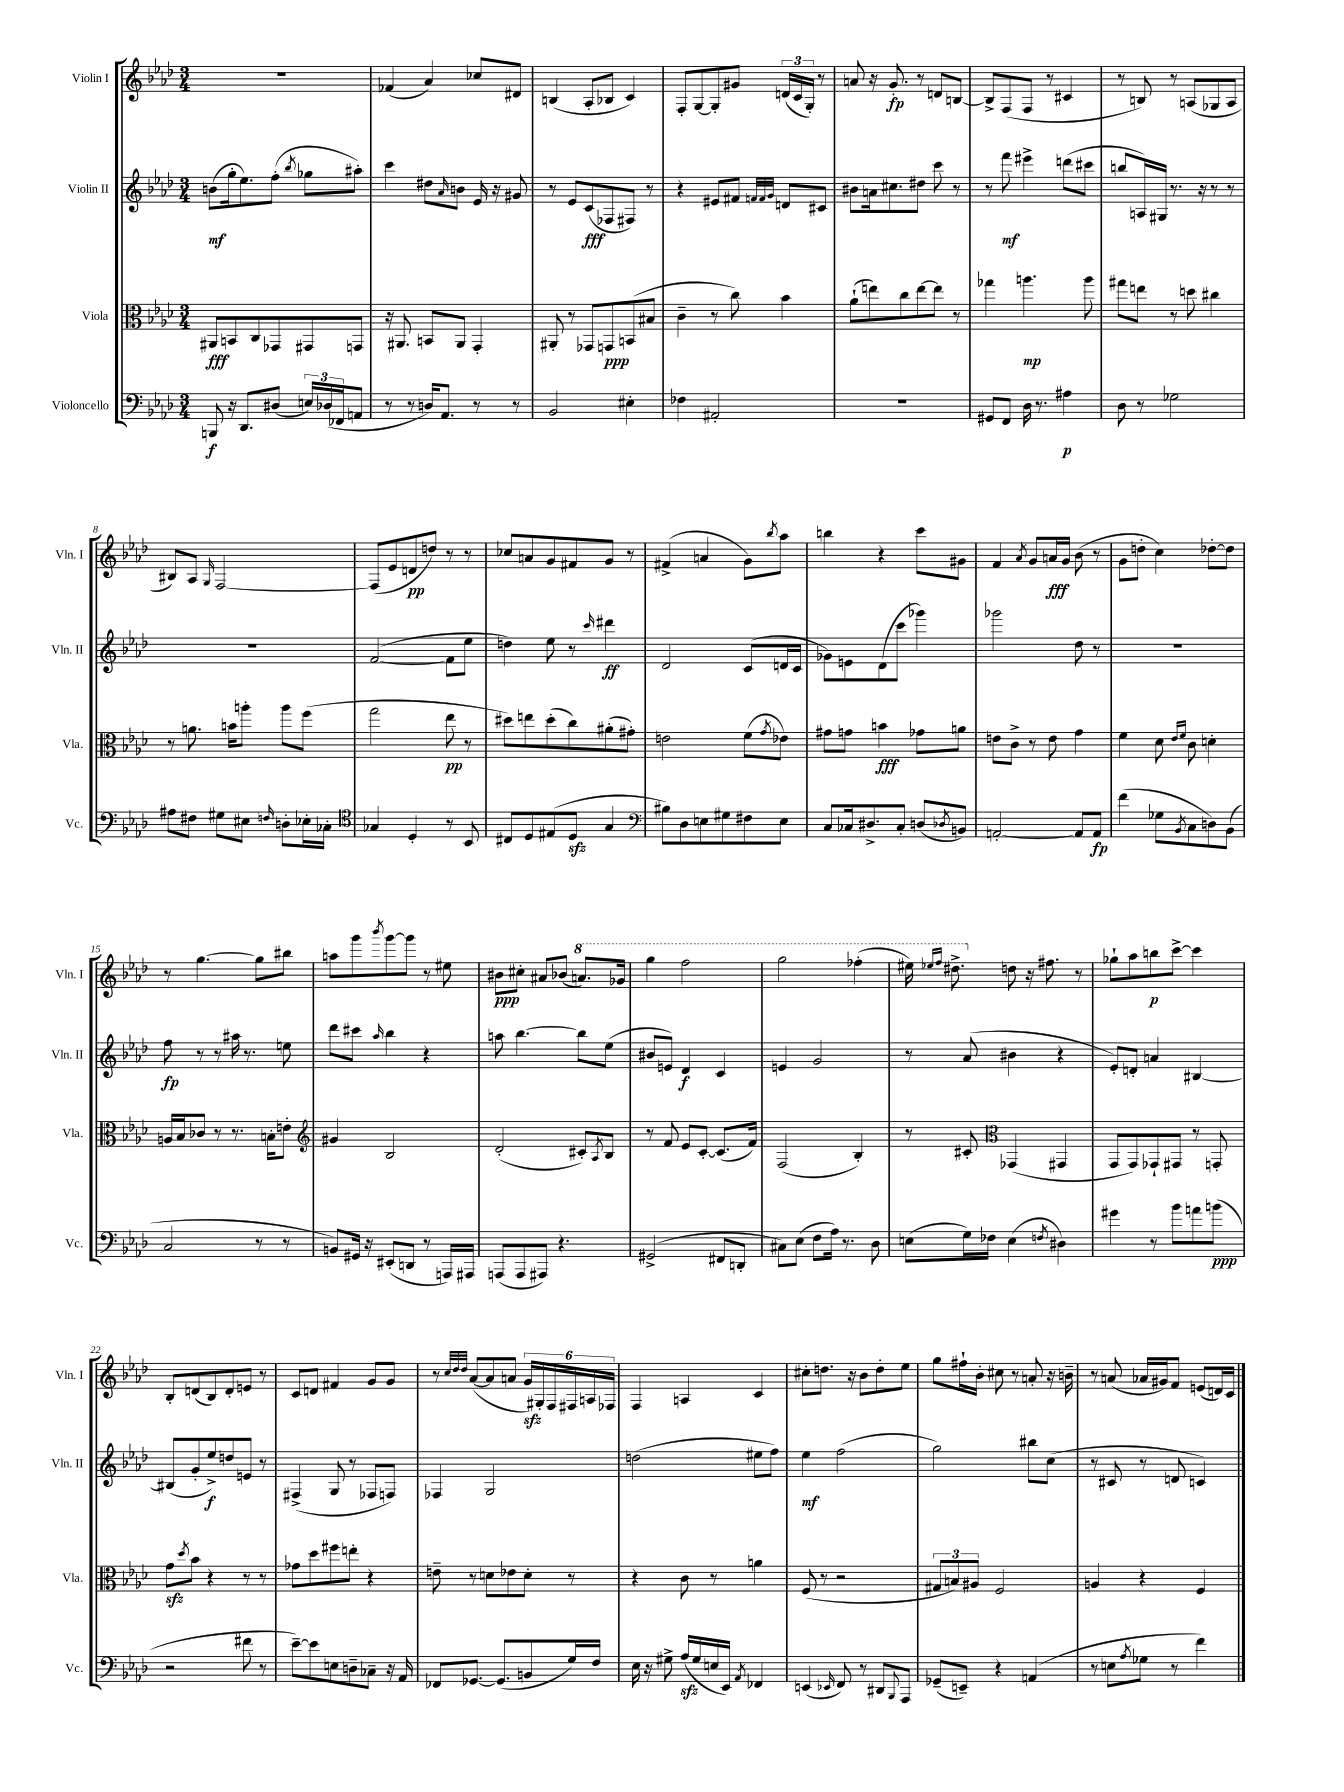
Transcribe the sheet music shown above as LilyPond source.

<<
\new StaffGroup <<
\new Staff = "s0" \with { instrumentName = "Violin I" shortInstrumentName = "Vln. I" } {
    \clef treble \key aes \major \numericTimeSignature \time 3/4
    R2. |
    fes'4( aes'4) ces''8 dis'8 |
    b4( aes8-. bes8 c'4) |
    f8-. g8~ g8-. gis'8 \tuplet 3/2 { d'16( c'16 g16-.) } r8 |
    a'8 r16 g'8.-.\fp r8 d'8 b8~ |
    b8-> f8( f8 r8 cis'4 |
    r8 b8) r8 a8( ges8 a8 |
    bis8) aes8 \grace { g16 } f2~ |
    f8( ees'8 d'8\pp d''8) r8 r8 |
    ces''8 a'8 g'8 fis'8 g'8 r8 |
    fis'4->( a'4 g'8) \acciaccatura { bes''8 } aes''8 |
    b''4 r4 c'''8 gis'8 |
    f'4 \acciaccatura { aes'8 } g'8 a'16\fff g'16 bes'8( r8 |
    g'8 d''8-. c''4) des''8~-. des''8 |
    r8 g''4.~ g''8 bis''8 |
    a''8 g'''8 \acciaccatura { bes'''8 } g'''8~ g'''8 r8 eis''8 |
    bis'8\ppp cis''8-. ais'8 bes'8( \ottava #1 a''8.) ges''16 |
    g'''4 f'''2 |
    g'''2 fes'''4-.( |
    eis'''16) \grace { ees'''16 f'''16 } dis'''8.-> \ottava #0 d''8 r16 fis''8. r8 |
    ges''8-! aes''8 b''8\p c'''8~-> c'''4 |
    bes8-. d'8( bes8) d'8-. e'8 r8 |
    c'8 d'8 fis'4 g'8 g'8 |
    r8 \grace { c''32 des''32 des''32 } aes'8~( aes'8 a'8 \tuplet 6/4 { g'16\sfz) gis16-. f16 fis16 a16 fes16 } |
    f4 a4 c'4 |
    cis''8-. d''8. r16 bes'8 d''8-. ees''8 |
    g''8 fis''16-! bes'16-. cis''8 r8 a'8-. r16 b'16-- |
    r8 a'8( aes'16 gis'16) f'8 e'8( d'16) c'16 \bar "|." |
}
\new Staff = "s1" \with { instrumentName = "Violin II" shortInstrumentName = "Vln. II" } {
    \clef treble \key aes \major \numericTimeSignature \time 3/4
    b'8\mf( g''16-. ees''8.) f''8-.( \acciaccatura { bes''8 } ges''8 ais''8-.) |
    c'''4 dis''8 \grace { aes'16 } b'8 ees'16 r16 gis'8 |
    r8 ees'8 c'8\fff( fes8 fis8) r8 |
    r4 eis'8 fis'8 \grace { f'32 f'32 g'32 } d'8 cis'8 |
    bis'8 a'16 cis''8. dis''8 c'''8 r8 |
    r8 f'''8\mf eis'''4-> d'''8( cis'''8 |
    b''8 a16) gis16 r8. r16 r8 r8 |
    R2. |
    f'2~( f'8 ees''8 |
    d''4) ees''8 r8 \grace { c'''16 } dis'''4\ff |
    des'2 c'8( d'16 c'16 |
    ges'8) e'8 des'8( c'''8 ges'''4) |
    ges'''2 des''8 r8 |
    R2. |
    f''8\fp r8 r8 ais''16 r8. e''8 |
    des'''8 cis'''8 \grace { aes''16 } bes''4 r4 |
    a''8 bes''4.~ bes''8 ees''8( |
    bis'8 e'8) des'4\f c'4 |
    e'4 g'2 |
    r8 aes'8( bis'4 r4 |
    ees'8-.) d'8-. a'4 bis4~ |
    bis8( g'8-. ees''8->\f) d''8 e'8 r8 |
    fis4->( g8 r8 fes8 f8) |
    fes4 g2 |
    d''2( eis''8 f''8) |
    ees''4\mf f''2( |
    g''2) bis''8 c''8( |
    r8 cis'8 r8 d'8 c'4) \bar "|." |
}
\new Staff = "s2" \with { instrumentName = "Viola" shortInstrumentName = "Vla." } {
    \clef alto \key aes \major \numericTimeSignature \time 3/4
    ais,8\fff b,8 c8 ges,8 gis,8 g,8 |
    r16 ais,8. b,8 ais,8 g,4-. |
    ais,8-. r8 ges,8 g,8\ppp b,8( bis8 |
    c'4-- r8 c''8) bes'4 |
    aes'8-!( e''8) c''8 e''8~ e''8 r8 |
    ges''4 a''4.\mp a''8 |
    gis''8 e''8 r8 d''8 cis''4 |
    r8 a'8. b'16 a''8-. a''8 f''8( |
    g''2 ees''8\pp r8 |
    dis''8) e''8 dis''8-.( c''8) ais'8-.( gis'8-.) |
    e'2 f'8( \acciaccatura { g'8 } ees'8) |
    gis'8 g'8 b'4\fff ges'8 a'8 |
    e'8 c'8-> r8 e'8 g'4 |
    f'4 des'8 \grace { ees'16 f'16 } c'8 d'4-. |
    a16 bes16 ces'8 r8 r8. b16-. e'8-. |
    \clef treble gis'4 bes2 |
    des'2-.( cis'8-.) \acciaccatura { aes8 } bes8 |
    r8 f'8 ees'8 c'8~-. c'8.( f'16) |
    f2( bes4-.) |
    r8 cis'8-. \clef alto ges,4( gis,4 |
    g,8 g,8) ges,8-! gis,8 r8 g,8-. |
    g'8\sfz \acciaccatura { des''8 } bes'8 r4 r8 r8 |
    ges'8 des''8 fis''8 e''8-. r4 |
    e'8-- r8 d'8 ees'8 d'8-. r8 |
    r4 c'8 r8 a'4 |
    f8( r8 r2 |
    \tuplet 3/2 { gis8 b8) ais8 } f2 |
    a4 r4 f4 \bar "|." |
}
\new Staff = "s3" \with { instrumentName = "Violoncello" shortInstrumentName = "Vc." } {
    \clef bass \key aes \major \numericTimeSignature \time 3/4
    b,,8\f r16 des,8. dis8( \tuplet 3/2 { e16) des16( fes,16 } a,8 |
    r8 r8 d16) aes,8. r8 r8 |
    bes,2 eis4-. |
    fes4 ais,2-. |
    R2. |
    gis,8 f,8 des16 r8. ais4\p |
    des8 r8 ges2 |
    ais8 fis8 gis8 eis8 \grace { f16 } d8-. ees16-. ces16-. |
    \clef tenor ges4 des4-. r8 bes,8 |
    cis8 des8 eis8( des8\sfz g4 |
    \clef bass bis8) des8 e8 gis8 fis8 e8 |
    c8 ces16 dis8.-> ces8-. d8( \acciaccatura { des8 } b,8) |
    a,2~-. a,8 a,8\fp |
    f'4( ges8 \acciaccatura { bes,8 } c8 d8) bes,8( |
    c2 r8 r8 |
    b,8) gis,16 r16 eis,8-.( d,8 r8 a,,16) ais,,16 |
    a,,8( a,,8 ais,,8) r4. |
    gis,2->( fis,8 d,8-. |
    cis8) ees8( f8 aes16) r8. des8 |
    e8( g16) fes16 e4( \acciaccatura { f8 } dis4) |
    gis'4 r8 bes'8 a'8 b'8\ppp( |
    r2 fis'8 r8 |
    ees'8~--) ees'8 e8 d8-- ces8-- r16 aes,16 |
    fes,8 ges,8.~ ges,8.( b,8 g16) f16 |
    ees16 r16 gis8-> aes16\sfz( gis16 e16 ees,16) \acciaccatura { aes,8 } fes,4 |
    e,4( \grace { ees,16 } f,8) r8 dis,8 \appoggiatura { bes,,8 } aes,,8 |
    ges,8--( e,8--) r4 a,4( |
    r8 e8 \acciaccatura { aes8 } ges8 r8 f'4) \bar "|." |
}
>>
>>
